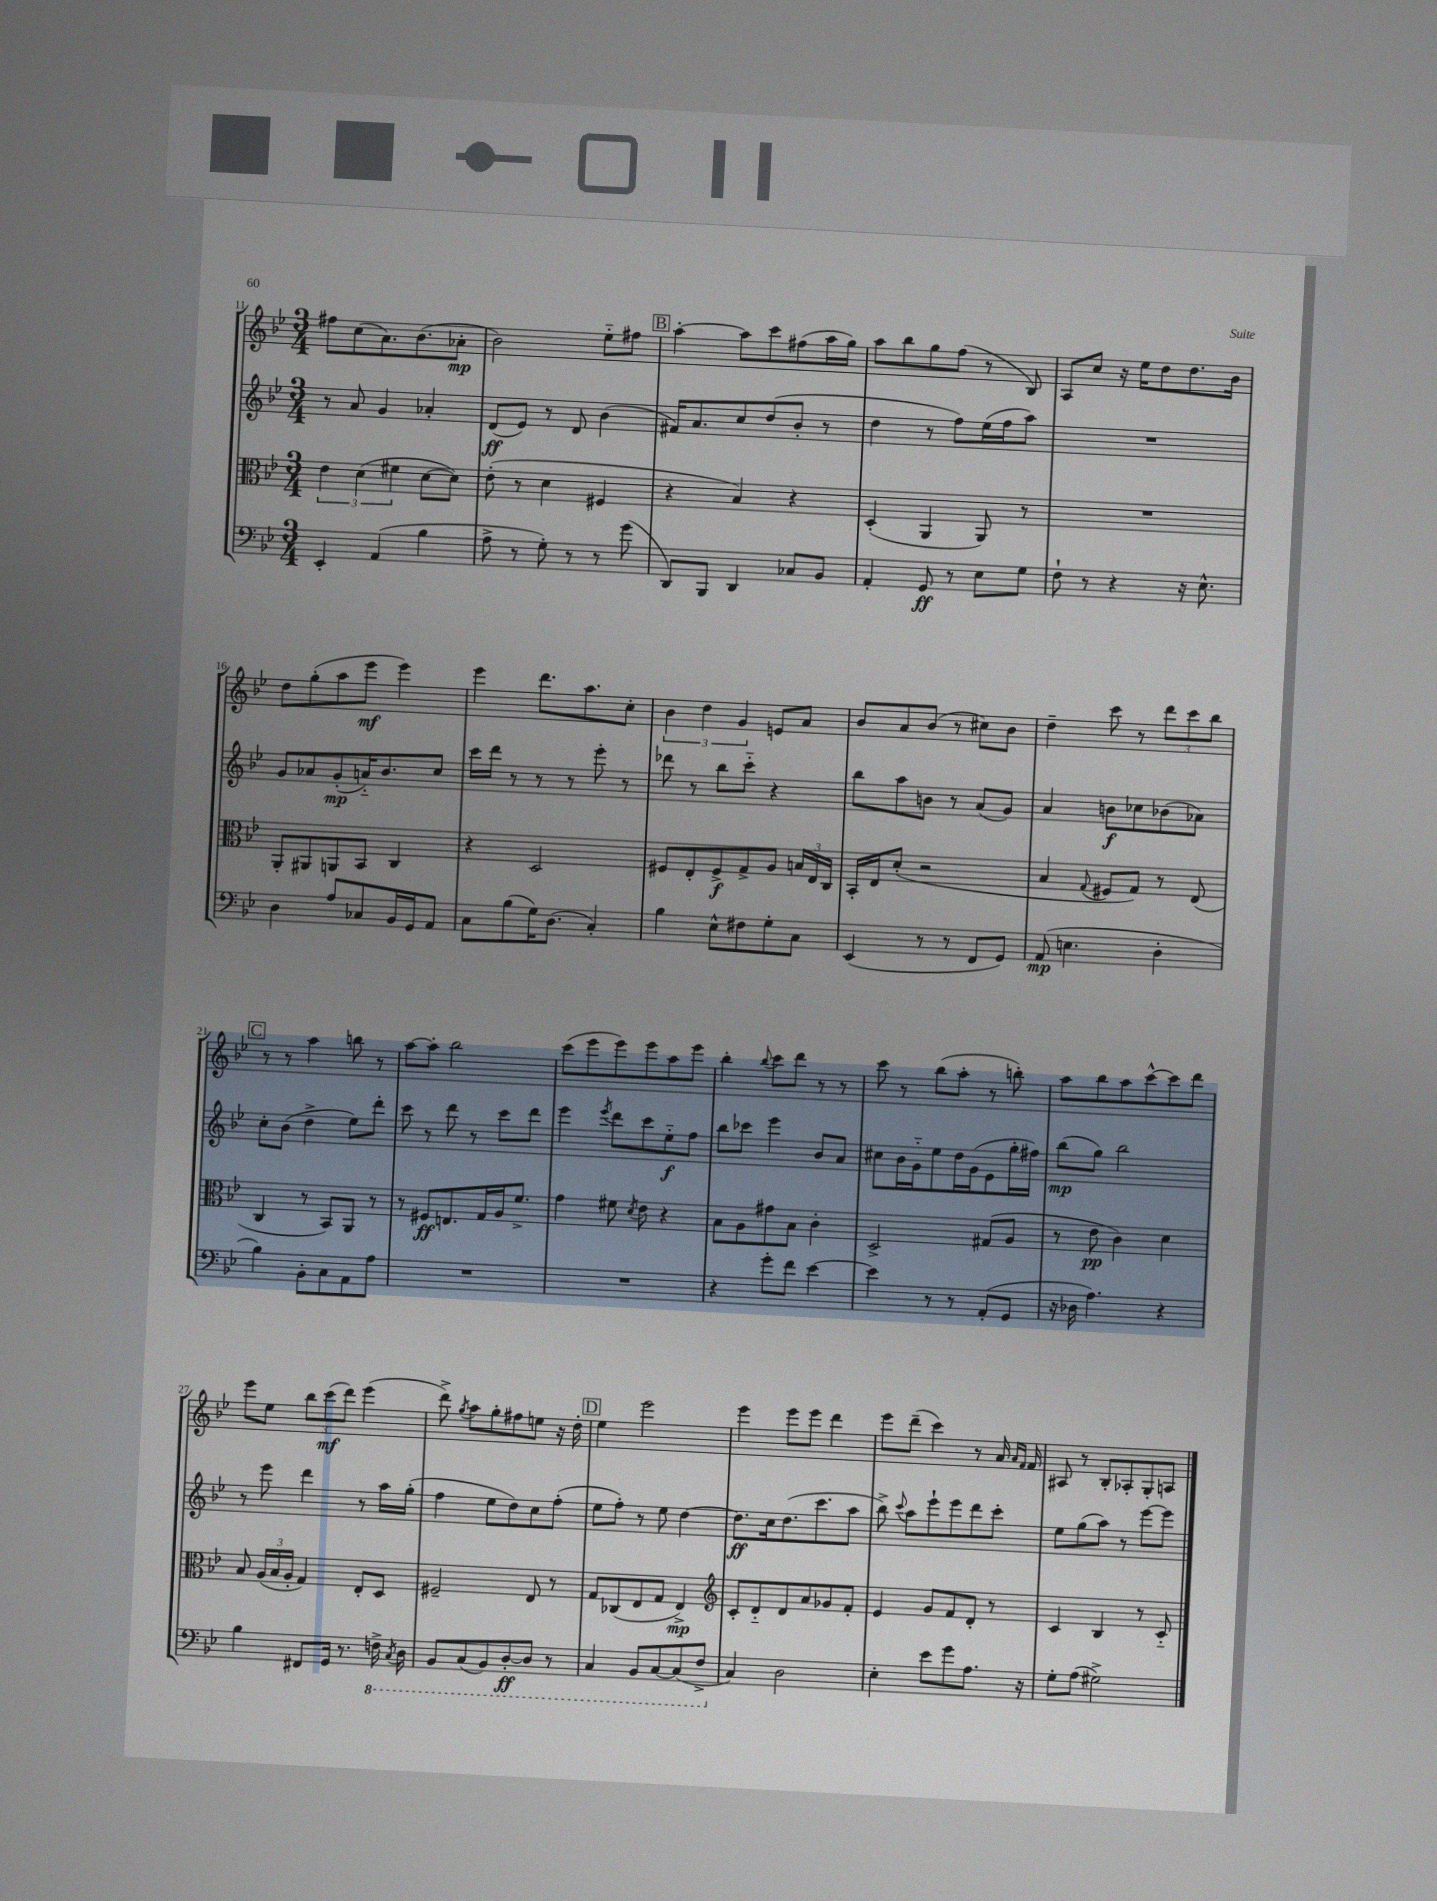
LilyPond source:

<<
\new StaffGroup <<
\new Staff = "s0" {
    \clef treble \key bes \major \numericTimeSignature \time 3/4
    \autoBeamOff fis''8[ c''8( a'8.) bes'8.( aes'8]-.\mp |
    bes'2) ees''8[-_ fis''8] |
    \mark \markup { \box "B" } a''4~-. a''8[ c'''8 fis''8( a''16 g''16]) |
    a''8[ bes''8 g''8 f''8]( r8 bes8) |
    a8[ c''8] r16 ees''16[ d''8 d''8. bes'16] |
    d''8[ g''8-.( a''8 ees'''8]\mf ees'''4) |
    ees'''4 d'''8.[ a''8. c''8]-. |
    \tuplet 3/2 { bes'4 d''4 g'4 } e'8[ a'8] |
    bes'8[ a'8 bes'8]( r8 cis''8[) bes'8] |
    d''4-- c'''8 r8 \tuplet 3/2 { d'''8[ c'''8 bes''8] } |
    \mark \markup { \box "C" } r8 r8 a''4 b''8 r8 |
    a''8[~ a''8]-. bes''2 |
    c'''8[( ees'''8 ees'''8) ees'''8 a''8 ees'''8] |
    bes''4-. \appoggiatura { bes''8 } c'''8[ d'''8] r8 r8 |
    c'''8 r8 bes''8[( a''8]-. r8 b''8-.) |
    a''8[ bes''8 a''8 c'''8~-^ c'''8 d'''8] |
    ees'''8[ ees''8] \tuplet 3/2 { bes''8[ c'''8\mf( d'''8]) } ees'''4( |
    d'''8->) \acciaccatura { g''8 } a''8[ g''8-. fis''8 e''8] r16 d''16-. |
    \mark \markup { \box "D" } ees''4 ees'''2 |
    ees'''4 ees'''8[ ees'''8] d'''4 |
    ees'''8[ d'''8]--( c'''4) r8 a'16 \grace { a'16[ f'16] } f'16 |
    ais8 r8 bes8[-. aes8-. g8-. a8] \bar "|." |
}
\new Staff = "s1" {
    \clef treble \key bes \major \numericTimeSignature \time 3/4
    \autoBeamOff r8 a'8 g'4 aes'4-. |
    d'8[\ff( ees'8]) r8 d'8 bes'4( |
    \mark \markup { \box "B" } fis'16[) a'8. c''8 d''8( bes'8]-. r8 |
    d''4 r8 f''8[) ees''16( f''16 a''8]) |
    R2. |
    g'8[ aes'8 g'8-.\mp( a'16-_) bes'8. c''8] |
    c'''16[ d'''16] r8 r8 r8 ees'''8-. r8 |
    des'''8 r8 bes''8[ c'''8]-_ r4 |
    bes''8[ a''8 b'8] r8 a'8[( g'8]) |
    a'4 b'8[\f ces''8 bes'8( aes'8]) |
    \mark \markup { \box "C" } c''8[-. bes'8]( d''4-> ees''8[) d'''8]-. |
    c'''8 r8 d'''8 r8 c'''8[ d'''8] |
    ees'''4 \acciaccatura { ees'''8 } d'''8[ c'''8 ees''8-_\f f''8] |
    bes''8[ ces'''8] ees'''4 bes'8[ a'8] |
    cis''8[ bes'16 g'16-_ ees''8 d''16 g'16( ees'8 g''16-. fis''16]) |
    bes''8[\mp( g''8]) bes''2 |
    r8 ees'''8 d'''4 r8 a''16[ g''16]-.( |
    f''4 ees''8[ d''8) c''8 f''8]-.( |
    \mark \markup { \box "D" } ees''8[ f''8]-.) r8 ees''8 d''4~ |
    d''8.[\ff c''16 d''8.( c'''8. a''8] |
    bes''8->) \appoggiatura { c'''8 } a''8[ ees'''8-! ees'''8 d'''8 c'''8]-. |
    ees''8[ g''8( a''8]) r8 ees'''8[~ ees'''8] \bar "|." |
}
\new Staff = "s2" {
    \clef alto \key bes \major \numericTimeSignature \time 3/4
    \autoBeamOff \tuplet 3/2 { ees'4 d'4( fis'4 } d'8[~ d'8]) |
    ees'8-.( r8 d'4 fis4 |
    \mark \markup { \box "B" } r4 bes4) r4 |
    d4-.( a,4 a,8) r8 |
    R2. |
    a,8[-. ais,8 a,8 bes,8] c4 |
    r4 d2 |
    fis8[ ees8-. fis8->\f g8-> a8] \tuplet 3/2 { b16[ ees16 c16] } |
    bes,16[-. ees16 d'8]-.( r2 |
    bes4 \appoggiatura { g8 } fis8[ g8]) r8 ees8( |
    \mark \markup { \box "C" } c4 r8 bes,8[) a,8] r8 |
    r8 fis8[\ff e8. g16 a16 f'8.]-> |
    g'4 fis'8 \acciaccatura { d'8 } ees'8 r4 |
    bes8[ a8 gis'8 bes8] c'4-. |
    d2-> gis8[( a8] |
    r8 ees'8\pp c'4) d'4 |
    bes8 \tuplet 3/2 { a16[( bes16 a16]-. } g4) ees8[-. d8] |
    fis2-- ees8 r8 |
    \mark \markup { \box "D" } g8[ ces8( ees8 g8] ees4->\mp) |
    \clef treble c'8[-. d'8-_ d'8 a'8 ges'8 f'8]-. |
    ees'4 g'8[ f'8 d'8]-. r8 |
    c'4 bes4 r8 c'8-_ \bar "|." |
}
\new Staff = "s3" {
    \clef bass \key bes \major \numericTimeSignature \time 3/4
    \autoBeamOff ees,4-. a,4( bes4 |
    a8-> r8 g8-.) r8 r8 g'8( |
    \mark \markup { \box "B" } d,8[) bes,,8] d,4 ces8[ bes,8] |
    a,4-. g,8\ff r8 ees8[ g8] |
    f8-! r8 r4 r16 ees8.-^ |
    d4 a8[ ces8 bes,16 g,16 a,8] |
    c8[ bes8( g16) d8.]( c4-.) |
    bes4 ees8[-^ fis8 g8-. c8] |
    ees,4( r8 r8 f,8[ g,8]) |
    a,8\mp( e4. d4-. |
    \mark \markup { \box "C" } bes4) bes,8[-. c8 a,8 a8] |
    R2. |
    R2. |
    r4 g'8[-. f'8] ees'4~ |
    ees'4 r8 r8 a,8[-.( g,8] |
    r16 des16 a4.) r4 |
    bes4 fis,8[ g,16] r8. \ottava #-1 f,16-> \acciaccatura { c,8 } d,16 |
    bes,,8[ c,8( bes,,8) d,8~-.\ff d,8] r8 |
    \mark \markup { \box "D" } c,4 bes,,8[ c,8~ c,8( f,8]-> \ottava #0 |
    c4) d2 |
    ees4-. ees'8[ g'8 a8.] r16 |
    g8[-. a8]( gis2->) \bar "|." |
}
>>
>>
\layout { \context { \Score currentBarNumber = #11 } }
